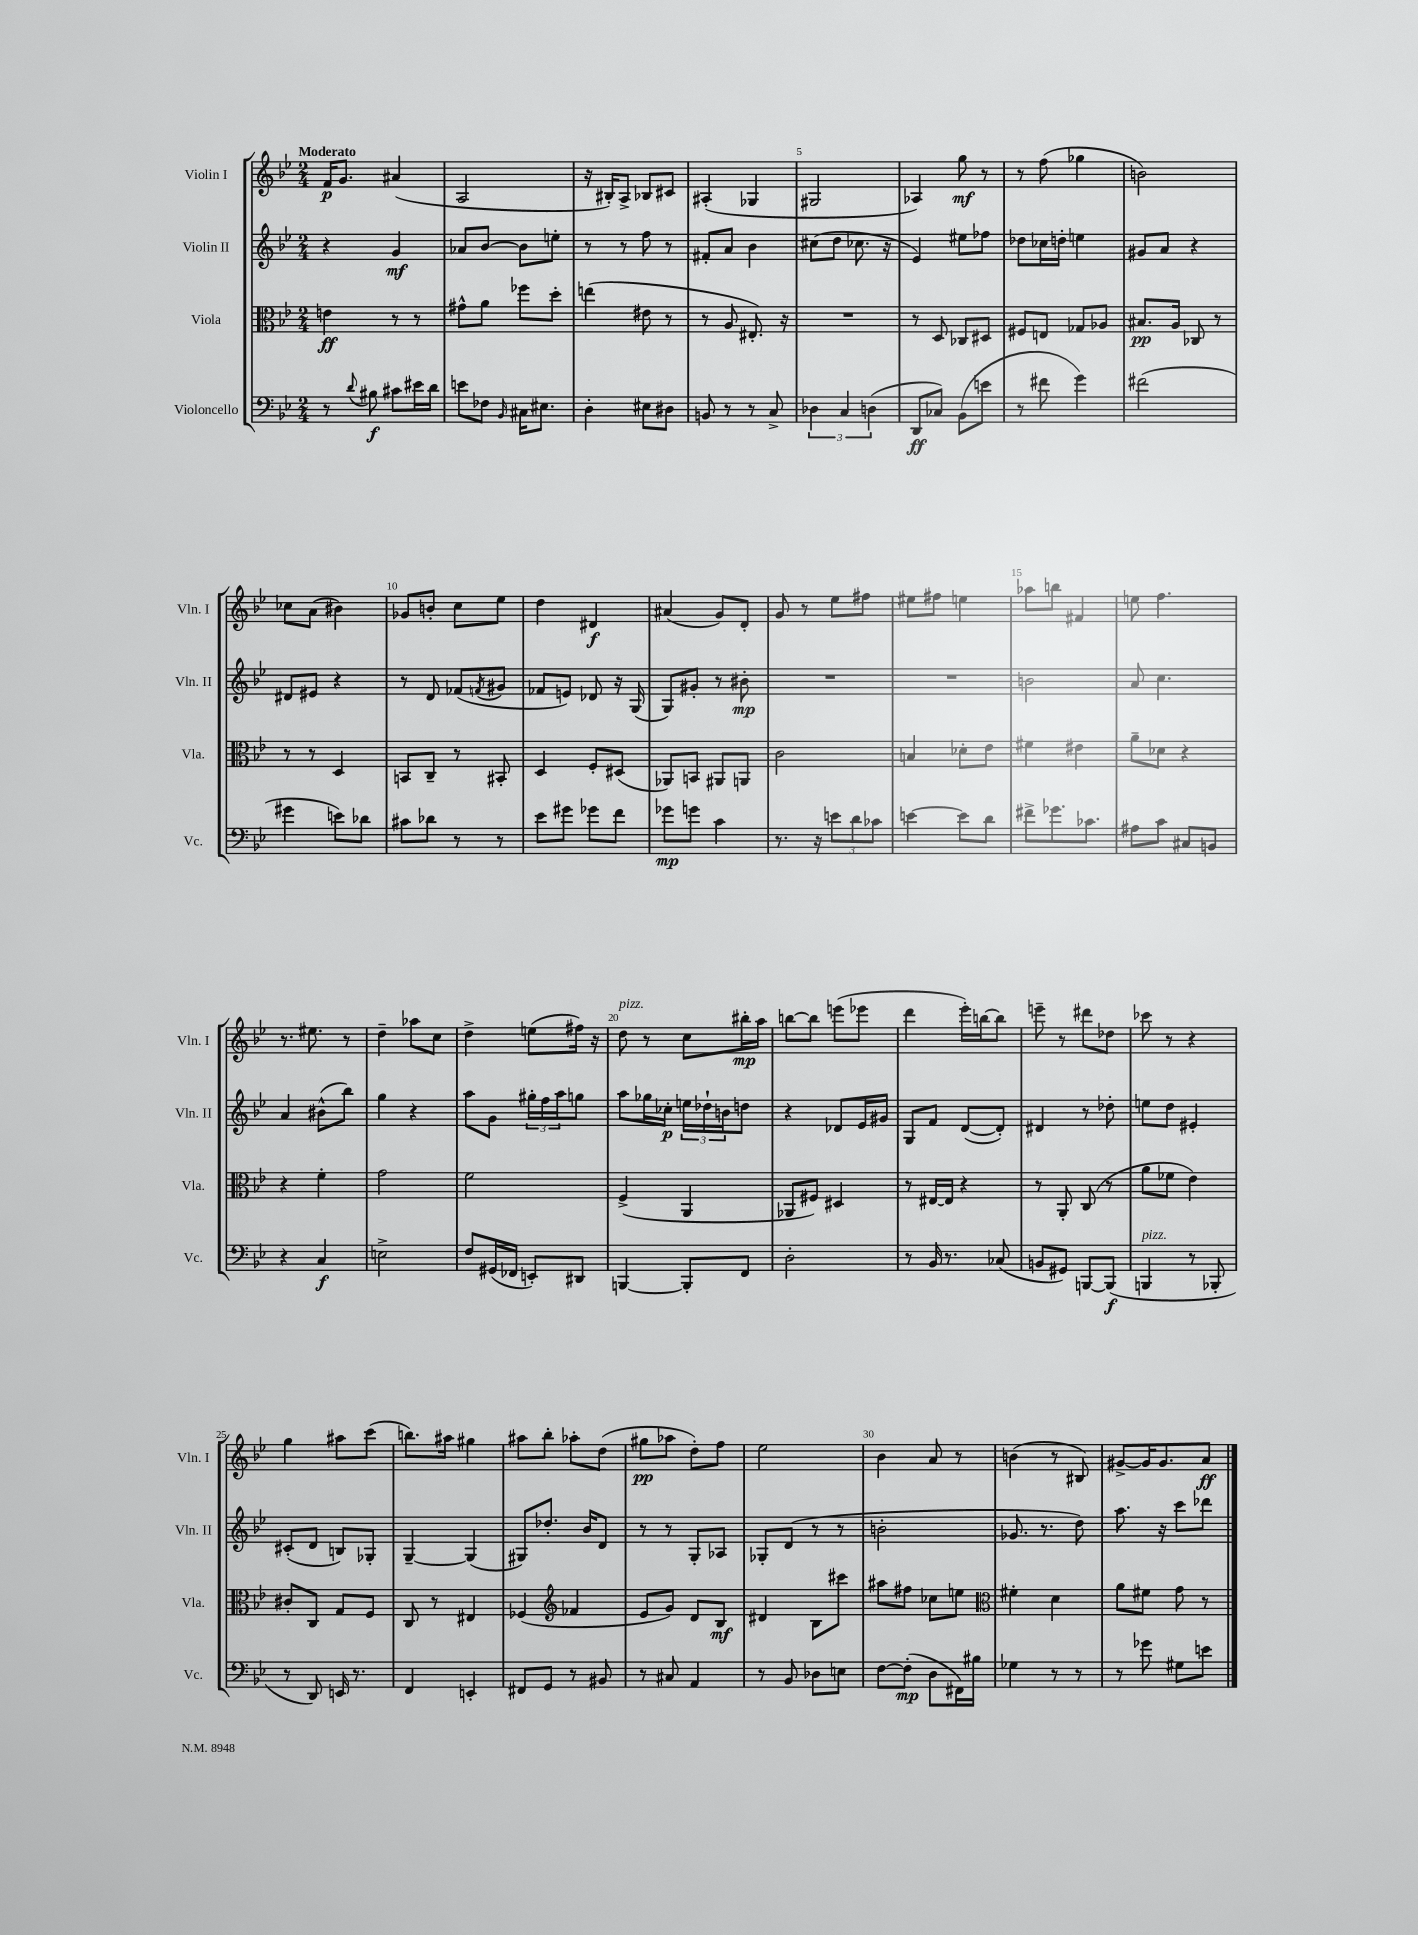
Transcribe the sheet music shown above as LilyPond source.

<<
\new StaffGroup <<
\new Staff = "s0" \with { instrumentName = "Violin I" shortInstrumentName = "Vln. I" } {
    \clef treble \key bes \major \numericTimeSignature \time 2/4 \tempo "Moderato"
    f'16\p g'8. ais'4( |
    a2 |
    r16 bis16-.) a8-> bes8 cis'8 |
    ais4-.( ges4 |
    gis2 |
    aes4) g''8\mf r8 |
    r8 f''8( ges''4 |
    b'2) |
    ces''8 a'8( bis'4) |
    ges'8 b'8-. c''8 ees''8 |
    d''4 dis'4\f |
    ais'4( g'8) d'8-. |
    g'8 r8 ees''8 fis''8 |
    eis''8 fis''8 e''4 |
    aes''8 b''8 fis'4 |
    e''8 f''4. |
    r8. eis''8. r8 |
    d''4-- aes''8 c''8 |
    d''4-> e''8( fis''16) r16 |
    d''8^\markup { \italic "pizz." } r8 c''8 bis''16-.\mp a''16 |
    b''8~ b''8 e'''8( ees'''8 |
    d'''4 ees'''16-.) b''16~ b''8 |
    e'''8-- r8 dis'''8 des''8 |
    ces'''8 r8 r4 |
    g''4 ais''8 c'''8( |
    b''8.) ais''16 gis''4 |
    ais''8 bes''8-. aes''8-. d''8( |
    gis''8\pp aes''8 d''8-.) f''8 |
    ees''2 |
    bes'4 a'8 r8 |
    b'4( r8 bis8) |
    gis'8~-> gis'16 gis'8. a'8\ff \bar "|." |
}
\new Staff = "s1" \with { instrumentName = "Violin II" shortInstrumentName = "Vln. II" } {
    \clef treble \key bes \major \numericTimeSignature \time 2/4
    r4 g'4\mf |
    aes'8 bes'8~ bes'8 e''8-. |
    r8 r8 f''8 r8 |
    fis'8-. a'8 bes'4 |
    cis''8( d''8 ces''8. r16 |
    ees'4) eis''8 fes''8 |
    des''8 ces''16 d''16-. e''4 |
    gis'8 a'8 r4 |
    dis'8 eis'8 r4 |
    r8 d'8 fes'8( \acciaccatura { f'8 } gis'8 |
    fes'8 e'8) des'8 r16 g16( |
    g8) gis'8-. r8 bis'8-.\mp |
    R2 |
    R2 |
    b'2 |
    a'8 c''4. |
    a'4 bis'8-^( bes''8) |
    g''4 r4 |
    a''8 g'8 \tuplet 3/2 { gis''16-. f''16 a''16 } g''8 |
    a''8 ges''16 ces''16-.\p \tuplet 3/2 { e''16 des''16-! b'16 } d''8 |
    r4 des'8 ees'16 gis'16 |
    g8 f'8 d'8~( d'8-.) |
    dis'4 r8 des''8-. |
    e''8 d''8 eis'4-. |
    cis'8-.( d'8 b8) ges8-. |
    g4~-- g4( |
    gis8) des''8.-. bes'16 d'8 |
    r8 r8 g8-. aes8 |
    ges8-. d'8( r8 r8 |
    b'2-. |
    ges'8. r8. d''8) |
    a''8. r16 c'''8 des'''8 \bar "|." |
}
\new Staff = "s2" \with { instrumentName = "Viola" shortInstrumentName = "Vla." } {
    \clef alto \key bes \major \numericTimeSignature \time 2/4
    e'4\ff r8 r8 |
    gis'8-^ a'8 fes''8 d''8-. |
    e''4( eis'8 r8 |
    r8 a8 eis8.-.) r16 |
    R2 |
    r8 d8 ces8 dis8 |
    fis8 e8 ges8 aes8 |
    bis8.\pp a16 ces8 r8 |
    r8 r8 d4 |
    b,8 c8-- r8 bis,8-. |
    d4 f8-. dis8( |
    aes,8) b,8 ais,8 a,8 |
    c'2 |
    b4 des'8-. ees'8 |
    fis'4 eis'4 |
    a'8-- des'8 r4 |
    r4 f'4-. |
    g'2 |
    f'2 |
    f4->( a,4 |
    aes,8 fis8) dis4 |
    r8 eis16~ eis16 r4 |
    r8 a,8-. c8( r8 |
    a'8 fes'8 ees'4) |
    cis'8-. c8 g8 f8 |
    c8 r8 eis4 |
    fes4( \clef treble fes'4 |
    ees'8 g'8) d'8 bes8\mf |
    dis'4 bes8 cis'''8 |
    ais''8 fis''8 ces''8 e''8 |
    \clef alto fis'4-. d'4 |
    a'8 fis'8 g'8 r8 \bar "|." |
}
\new Staff = "s3" \with { instrumentName = "Violoncello" shortInstrumentName = "Vc." } {
    \clef bass \key bes \major \numericTimeSignature \time 2/4
    r8 \appoggiatura { d'8 } bis8\f cis'8 eis'16 d'16 |
    e'8 fes8 \grace { bes,16 } cis16 eis8. |
    d4-. eis8 dis8 |
    b,8 r8 r8 c8-> |
    \tuplet 3/2 { des4 c4 d4( } |
    d,8\ff ces8) bes,8( e'8 |
    r8 fis'8 g'4) |
    fis'2( |
    gis'4 e'8) des'8 |
    cis'8 des'8 r8 r8 |
    ees'8 gis'8 ges'8 f'8 |
    ges'8\mp g'8 c'4 |
    r8. r16 \tuplet 3/2 { e'8 d'8 ces'8 } |
    e'4~ e'8 d'8 |
    fis'8-> ges'8. ces'8. |
    ais8 c'8 cis8 b,8 |
    r4 c4\f |
    e2-> |
    f8 gis,16( fes,16 e,8-.) dis,8 |
    b,,4~ b,,8-. f,8 |
    d2-. |
    r8 bes,16 r8. ces8( |
    b,8 gis,8) b,,8~ b,,8\f( |
    b,,4^\markup { \italic "pizz." } r8 bes,,8-. |
    r8 d,8) e,16 r8. |
    f,4 e,4-. |
    fis,8 g,8 r8 bis,8 |
    r8 cis8 a,4 |
    r8 bes,8 des8 e8 |
    f8~ f8-.\mp( d8 fis,16) bis16 |
    ges4 r8 r8 |
    r8 ges'8 gis8 e'8 \bar "|." |
}
>>
>>
\layout { \context { \Score \override BarNumber.break-visibility = ##(#f #t #t) barNumberVisibility = #(every-nth-bar-number-visible 5) } }
